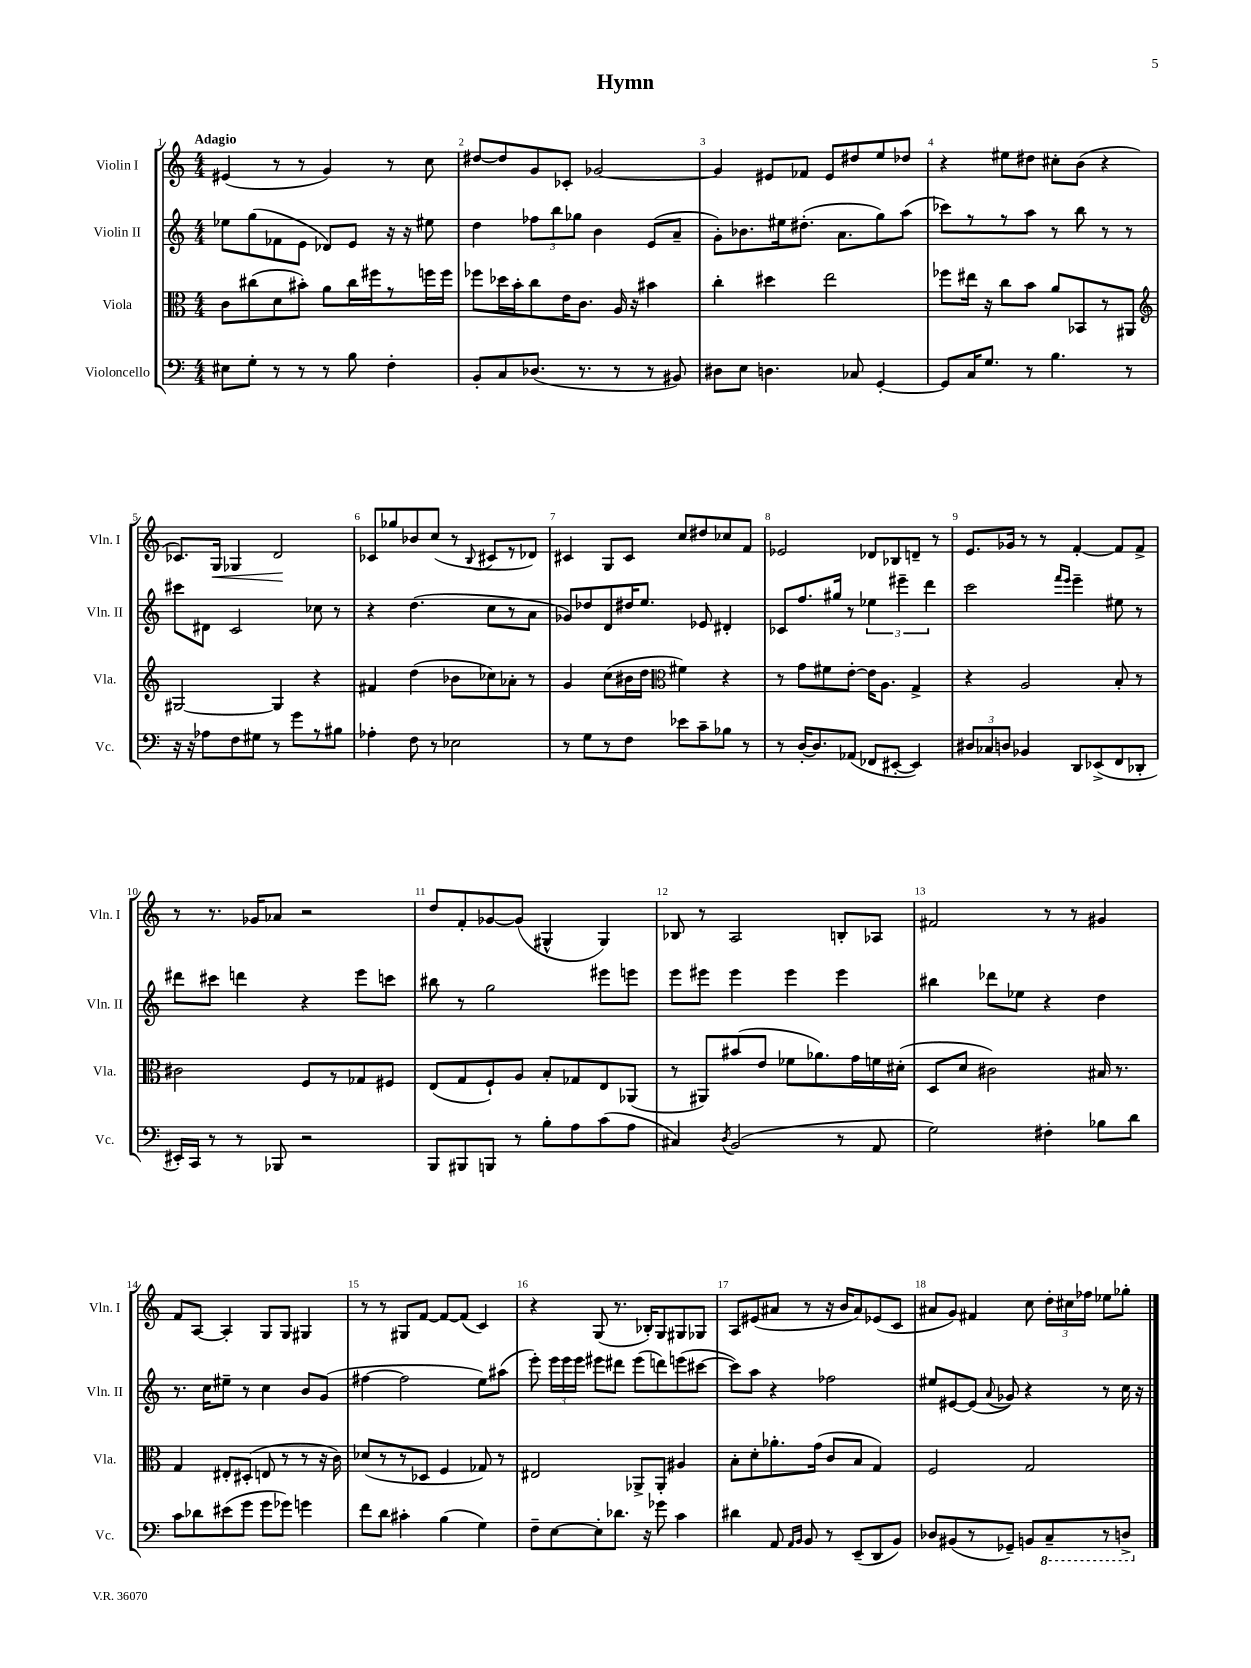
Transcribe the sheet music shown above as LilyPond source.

\header { title = "Hymn" }
<<
\new StaffGroup <<
\new Staff = "s0" \with { instrumentName = "Violin I" shortInstrumentName = "Vln. I" } {
    \clef treble \key c \major \numericTimeSignature \time 4/4 \tempo "Adagio"
    \autoBeamOff eis'4( r8 r8 g'4) r8 c''8 |
    dis''8[~ dis''8 g'8 ces'8]-. ges'2~ |
    ges'4 eis'8[ fes'8] eis'8[ dis''8 e''8 des''8] |
    r4 eis''8[ dis''8] cis''8[-. b'8]( r4 |
    ces'8.[) g16]\< ges4 d'2\! |
    ces'8[ ges''8 bes'8 c''8]( r8 \appoggiatura { b8 } cis'8[ r8 des'8]) |
    cis'4 g8[ cis'8] c''8[ dis''8 ces''8 f'8] |
    ees'2 des'8[ bes8 d'8]-- r8 |
    e'8.[ ges'16] r8 r8 f'4~-. f'8[ f'8]-> |
    r8 r8. ges'16[ aes'8] r2 |
    d''8[ f'8-. ges'8~ ges'8]( gis4-^ gis4) |
    bes8 r8 a2 b8[-. aes8] |
    fis'2 r8 r8 gis'4 |
    f'8[ a8]~ a4-. g8[ g8] gis4 |
    r8 r8 gis8[ f'8]~ f'8[~ f'8]( c'4) |
    r4 g8( r8. bes16[-.) g8 gis8 ges8] |
    a8[ eis'8( ais'8] r8 r16 b'16[ ais'8) ees'8( c'8] |
    ais'8[ g'8]) fis'4 c''8 \tuplet 3/2 { d''16[-. cis''16 fes''16] } ees''8[ ges''8]-. \bar "|." |
}
\new Staff = "s1" \with { instrumentName = "Violin II" shortInstrumentName = "Vln. II" } {
    \clef treble \key c \major \numericTimeSignature \time 4/4
    \autoBeamOff ees''8[ g''8( fes'8 e'8] des'8[) e'8] r16 r16 eis''8 |
    d''4 \tuplet 3/2 { fes''8[ b''8 ges''8] } b'4 e'8[( a'8]-- |
    g'8[-.) bes'8. eis''16 dis''8.]-.( a'8.[ g''8) a''8]( |
    ces'''8[) r8 r8 a''8] r8 b''8 r8 r8 |
    cis'''8[ dis'8] c'2 ces''8 r8 |
    r4 d''4.( c''8[ r8 a'8] |
    ges'8[) des''8 d'8 dis''16 e''8.] ees'8 dis'4-. |
    ces'8[ f''8. gis''16] r8 \tuplet 3/2 { ees''4 eis'''4-- d'''4 } |
    c'''2 \grace { f'''16[ e'''16] } e'''4-- eis''8 r8 |
    dis'''8[ cis'''8] d'''4 r4 e'''8[ c'''8] |
    bis''8 r8 g''2 eis'''8[ e'''8] |
    e'''8[ eis'''8] eis'''4 eis'''4 eis'''4 |
    bis''4 des'''8[ ees''8] r4 d''4 |
    r8. c''16[ eis''8]-- r8 c''4 b'8[ g'8]( |
    fis''4~ fis''2 e''8[) ais''8]( |
    e'''8-.) \tuplet 3/2 { e'''16[ e'''16 e'''16] } eis'''8[ dis'''8] eis'''8[( d'''8) e'''8( cis'''8]~ |
    cis'''8[) a''8] r4 fes''2 |
    eis''8[ eis'8~ eis'8]( \appoggiatura { a'8 } ges'8) r4 r8 c''16 r16 \bar "|." |
}
\new Staff = "s2" \with { instrumentName = "Viola" shortInstrumentName = "Vla." } {
    \clef alto \key c \major \numericTimeSignature \time 4/4
    \autoBeamOff c'8[ cis''8( d'8 bis'8]-.) a'8[ cis''16 fis''16 r8 f''16 f''16] |
    fes''8[ des''16 b'16-. c''8 e'16 c'8.] a16 r16 bis'4 |
    c''4-. dis''4 e''2 |
    fes''8[ eis''16] r16 c''8[ b'8] a'8[ bes,8 r8 ais,8] |
    \clef treble gis2~ gis4 r4 |
    fis'4 d''4( bes'8[ ces''8) aes'8]-. r8 |
    g'4 c''8[( bis'16 d''16] \clef alto fis'4) r4 |
    r8 g'8[ fis'8 e'8]~-. e'16[ a8.] g4-> |
    r4 a2 b8-. r8 |
    cis'2 f8[ r8 ges8 fis8] |
    e8[( g8 f8-!) a8] b8[-. ges8 e8 aes,8]( |
    r8 ais,8[) bis'8( e'8] fes'8[ aes'8.) g'16 f'16 dis'16]-.( |
    d8[ d'8] cis'2) bis16 r8. |
    g4 eis8[-. dis8]-.( e8 r8 r8 r16 c'16) |
    des'8[( r8 r8 des8] f4 ges8) r8 |
    eis2 aes,8[-> aes,8]-. ais4 |
    b8[-. d'8-. aes'8.-. g'16]( c'8[ b8] g4) |
    f2 g2 \bar "|." |
}
\new Staff = "s3" \with { instrumentName = "Violoncello" shortInstrumentName = "Vc." } {
    \clef bass \key c \major \numericTimeSignature \time 4/4
    \autoBeamOff eis8[ g8]-. r8 r8 r8 b8 f4-. |
    b,8[-. c8 des8.]( r8. r8 r8 bis,8) |
    dis8[ e8] d4. ces8 g,4~-. |
    g,8[ c16 g8.] r8 b4. r8 |
    r16 r16 aes8[ f8 gis8] r8 g'8[ r8 bis8] |
    aes4-. f8 r8 ees2 |
    r8 g8[ r8 f8] ees'8[ c'8-- bes8] r8 |
    r8 d16[~-. d8. aes,8]( fes,8[ eis,8]~-. eis,4) |
    \tuplet 3/2 { dis8[ ces8 d8] } bes,4 d,8[ ees,8->( f,8 des,8]-. |
    eis,16[-.) c,16] r8 r8 bes,,8 r2 |
    b,,8[ bis,,8 b,,8] r8 b8[-. a8 c'8( a8] |
    cis4) \acciaccatura { d8 } b,2( r8 a,8 |
    g2) fis4-. bes8[ d'8] |
    c'8[ des'8 eis'8( g'8] g'8[ ges'8]) g'4 |
    f'8[ d'8] cis'4-. b4( g4) |
    f8[-- e8~ e8-. des'8.] r16 ges'8 c'4 |
    dis'4 a,8 \grace { a,16[ b,16] } b,8 r8 e,8[--( d,8 b,8]) |
    des8[ bis,8( r8 ges,8]--) b,8[ \ottava #-1 c,8-- r8 d,!8]-> \ottava #0 \bar "|." |
}
>>
>>
\layout { \context { \Score \override BarNumber.break-visibility = ##(#f #t #t) barNumberVisibility = #all-bar-numbers-visible } }
